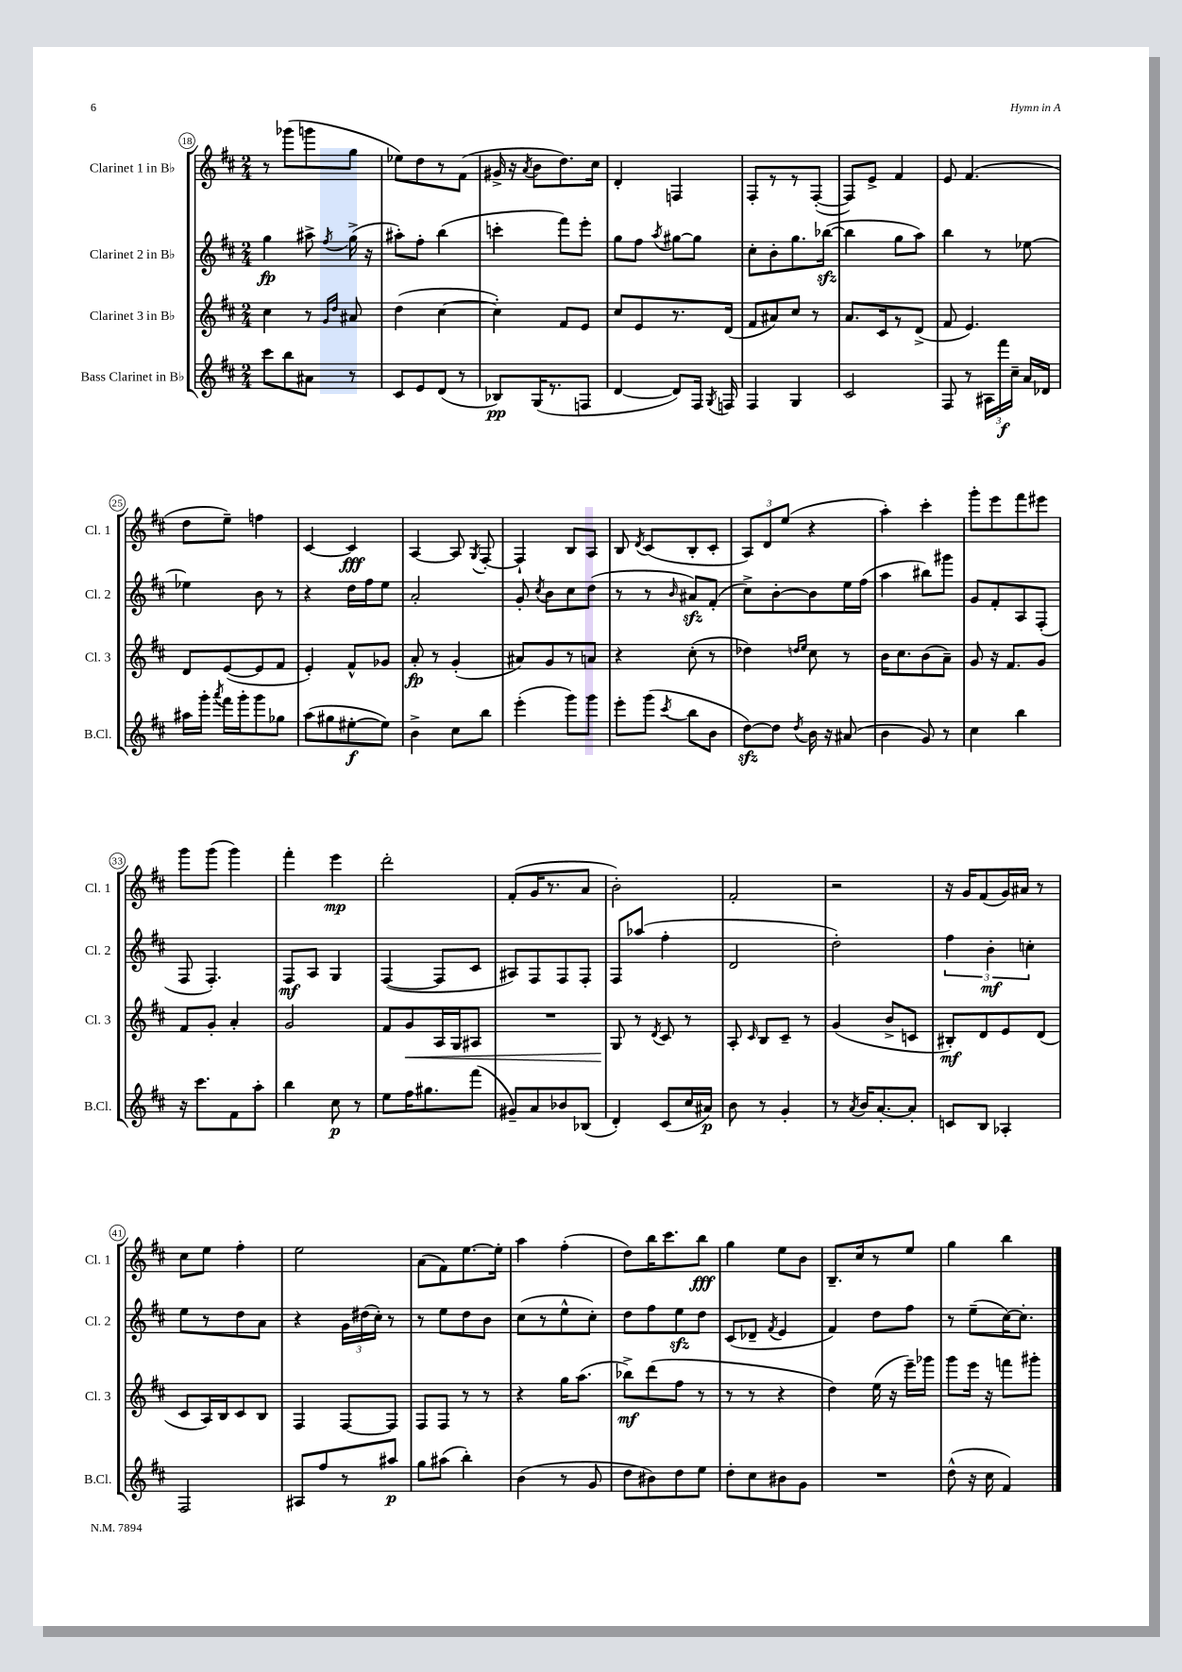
<<
\new StaffGroup <<
\new Staff = "s0" \with { instrumentName = "Clarinet 1 in Bb" shortInstrumentName = "Cl. 1" } {
    \clef treble \key d \major \numericTimeSignature \time 2/4
    \autoBeamOff r8 ges'''8[( g'''8 g''8] |
    ees''8[) d''8 r8 fis'8]( |
    gis'16-> r16 \acciaccatura { a'8 } b'8[ d''8.) cis''16] |
    d'4-. f4 |
    fis8[-. r8 r8 fis8]~-.( |
    fis8[) e'8]-> fis'4 |
    e'8 fis'4.( |
    d''8[ e''8]--) f''4 |
    cis'4~ cis'4\fff |
    a4~ a8 \acciaccatura { g8 } fis8~-. |
    fis4-! b8[ a8] |
    b8 \acciaccatura { d'8 } cis'8[( b8-. cis'8]-. |
    \tuplet 3/2 { a8[) d'8 e''8]( } r4 |
    a''4-.) cis'''4-. |
    g'''8[-. e'''8 fis'''8 eis'''8] |
    g'''8[ g'''8]( g'''4) |
    fis'''4-. e'''4\mp |
    d'''2-. |
    fis'8[-.( g'16 r8. a'8] |
    b'2-.) |
    fis'2-. |
    r2 |
    r16 g'16[ fis'8( g'16) ais'16] r8 |
    cis''8[ e''8] fis''4-. |
    e''2 |
    a'8[( fis'8) e''8.~ e''16]-. |
    a''4 fis''4-.( |
    d''8[) b''16 cis'''8. b''8]\fff |
    g''4 e''8[ b'8] |
    b8.[-- cis''16 r8 e''8] |
    g''4 b''4 \bar "|." |
}
\new Staff = "s1" \with { instrumentName = "Clarinet 2 in Bb" shortInstrumentName = "Cl. 2" } {
    \clef treble \key d \major \numericTimeSignature \time 2/4
    \autoBeamOff g''4\fp ais''8-> \acciaccatura { fis''8 } g''16->( r16 |
    ais''8[-.) fis''8]-. b''4( |
    c'''4-. fis'''8[) e'''8]-. |
    g''8[ fis''8] \acciaccatura { a''8 } gis''8[~ gis''8] |
    cis''8[-. b'8-. g''8. bes''16]~\sfz( |
    bes''4 g''8[ a''8]) |
    b''4 r8 ees''8~ |
    ees''4 b'8 r8 |
    r4 d''16[ fis''16 e''8] |
    a'2-. |
    g'8-. \acciaccatura { cis''8 } b'8[ cis''8 d''8]( |
    r8 r8 \grace { b'16 } ais'8[\sfz) fis'8]-.( |
    cis''8[->) b'8~-. b'8 e''16 fis''16]( |
    a''4 bis''8[) gis'''8] |
    g'8[ fis'8-. a8 fis8]-.( |
    fis8 fis4.-.) |
    fis8[\mf a8] g4 |
    fis4~( fis8[ cis'8] |
    ais8[) fis8 fis8 fis8]-. |
    fis8[ aes''8]( fis''4-. |
    d'2 |
    d''2-.) |
    \tuplet 3/2 { fis''4 b'4-.\mf c''4-. } |
    e''8[ r8 d''8 a'8] |
    r4 \tuplet 3/2 { g'16[ dis''16( cis''16]-.) } r8 |
    r8 e''8[ d''8 b'8] |
    cis''8[( r8 e''8-^ cis''8]-.) |
    d''8[ fis''8 e''8\sfz d''8] |
    cis'8[( des'8]-- \acciaccatura { fis'8 } e'4 |
    fis'4) d''8[ fis''8] |
    r8 e''8[--( cis''16~) cis''8.]-. \bar "|." |
}
\new Staff = "s2" \with { instrumentName = "Clarinet 3 in Bb" shortInstrumentName = "Cl. 3" } {
    \clef treble \key d \major \numericTimeSignature \time 2/4
    \autoBeamOff cis''4 r8 \grace { g'16[ d''16] } ais'8 |
    d''4( cis''4~ |
    cis''4-.) fis'8[ e'8] |
    cis''8[ e'8 r8. d'16]( |
    fis'8[ ais'8) cis''8] r8 |
    a'8.[ cis'16 r8 d'8]->( |
    fis'8 e'4.) |
    d'8[ e'8~( e'8 fis'8] |
    e'4-.) fis'8[-^ ges'8] |
    a'8-.\fp r8 g'4-.( |
    ais'8[) g'8 r8 a'8] |
    r4 cis''8-.( r8 |
    des''4) \grace { d''16[ e''16] } cis''8 r8 |
    b'16[ cis''8. b'8( a'8]--) |
    g'8 r16 fis'8.[ g'8] |
    fis'8[ g'8]-. a'4-. |
    g'2 |
    fis'8[ g'8\< a16 g16 ais8] |
    R2 |
    g8\! r8 \acciaccatura { d'8 } cis'8 r8 |
    a8-. \grace { cis'16 } b8[ cis'8]-- r8 |
    g'4( b'8[-> c'8] |
    bis8[-.\mf) d'8 e'8 d'8]( |
    cis'8[ a16) b16 cis'8 b8] |
    fis4 fis8[~ fis8] |
    fis8[ fis8] r8 r8 |
    r4 g''16[ a''8.]( |
    bes''8[->\mf) d'''8( fis''8] r8 |
    r8 r8 r4 |
    d''4) e''16( r16 e'''16[--) ges'''16] |
    g'''8[ e'''16] r16 f'''8[ gis'''8]-. \bar "|." |
}
\new Staff = "s3" \with { instrumentName = "Bass Clarinet in Bb" shortInstrumentName = "B.Cl." } {
    \clef treble \key d \major \numericTimeSignature \time 2/4
    \autoBeamOff cis'''8[ b''8 ais'8] r8 |
    cis'8[ e'8 d'8]( r8 |
    bes8[\pp) g16( r8. f8] |
    d'4~ d'8[) fis16] \acciaccatura { g8 } f16 |
    fis4 g4 |
    cis'2 |
    fis8 r8 \tuplet 3/2 { ais16[ fis'''16\f cis''16]-- } a'16[ des'16] |
    ais''16[ g'''16]-. \acciaccatura { a'''8 } fis'''16[ g'''16-. g'''8 ges''8] |
    a''8[( gis''8 eis''8~-.\f eis''8]) |
    b'4-> cis''8[ b''8] |
    e'''4-.( g'''8[) g'''8] |
    e'''8[-. g'''8]( \acciaccatura { cis'''8 } b''8[ b'8] |
    d''8[~\sfz) d''8] \acciaccatura { d''8 } b'16 r16 ais'8( |
    b'4 g'8) r8 |
    cis''4 b''4 |
    r16 cis'''8.[ fis'8 a''8]-. |
    b''4 cis''8\p r8 |
    e''8[ fis''16 gis''8. fis'''8]( |
    gis'8[--) a'8 bes'8 bes8]( |
    d'4-.) cis'8[( cis''16 ais'16]\p) |
    b'8 r8 g'4-. |
    r8 \acciaccatura { a'8 } b'16[ a'8.~-. a'8]-. |
    c'8[ b8] aes4-. |
    fis2 |
    ais8[ fis''8 r8 ais''8]\p |
    g''8[ ais''8]( b''4-.) |
    b'4( r8 g'8 |
    d''8[ bis'8) d''8 e''8] |
    d''8[-. cis''8 bis'8 g'8] |
    R2 |
    d''8-^( r16 cis''16 fis'4) \bar "|." |
}
>>
>>
\layout { \context { \Score currentBarNumber = #18 \override BarNumber.stencil = #(make-stencil-circler 0.1 0.3 ly:text-interface::print) } }
